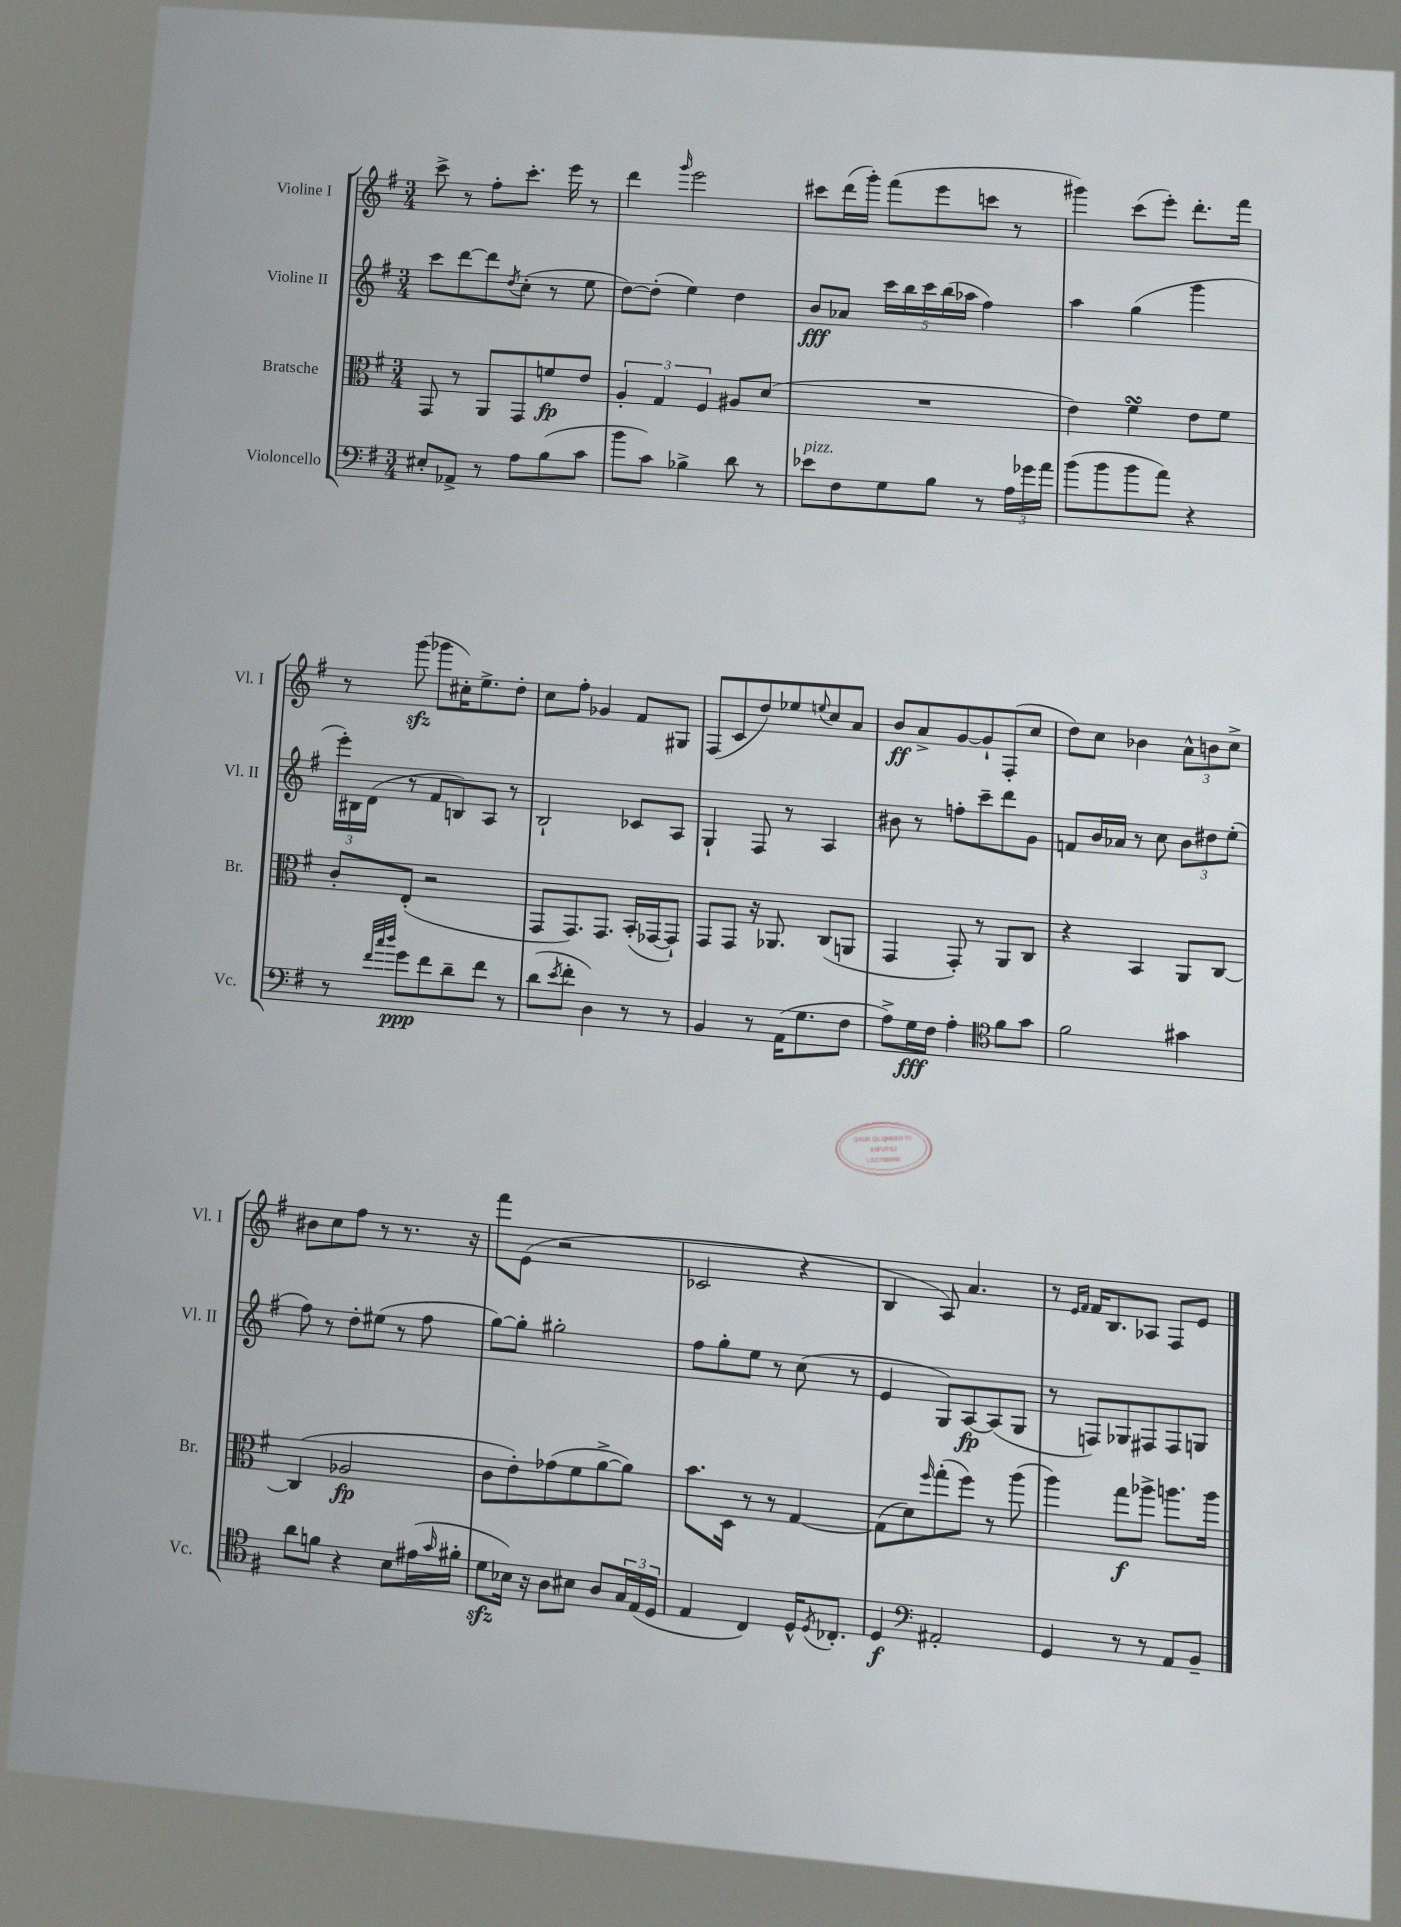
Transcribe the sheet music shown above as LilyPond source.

<<
\new StaffGroup <<
\new Staff = "s0" \with { instrumentName = "Violine I" shortInstrumentName = "Vl. I" } {
    \clef treble \key g \major \numericTimeSignature \time 3/4
    c'''8-> r8 fis''8-. c'''8.-. e'''16 r8 |
    d'''4 \grace { g'''16 } e'''2 |
    cis'''8 d'''16( g'''16-.) fis'''8( e'''8 c'''8 r8 |
    gis'''4) c'''8( e'''8-.) d'''8.-. fis'''16 |
    r8 g'''8\sfz( ges'''8 cis''16-.) e''8.-> d''8-. |
    c''8 fis''8-. ges'4 fis'8 gis8 |
    fis8( c'8 d''8) ees''8 \appoggiatura { e''8 } c''8 a'8 |
    b'8\ff a'8-> g'8~ g'8-! fis8-.( c''8 |
    d''8) c''8 bes'4 \tuplet 3/2 { a'8-^ b'8 c''8-> } |
    bis'8 c''8 fis''8 r8 r8. r16 |
    fis'''8 e'8( r2 |
    ces'2 r4 |
    b4 a8) a'4. |
    r8 \grace { e'16 fis'16 } fis'16 b8. aes8 fis8 e'8 \bar "|." |
}
\new Staff = "s1" \with { instrumentName = "Violine II" shortInstrumentName = "Vl. II" } {
    \clef treble \key g \major \numericTimeSignature \time 3/4
    c'''8 d'''8~ d'''8 \acciaccatura { d''8 } c''8-.( r8 e''8 |
    d''8~) d''8-.( e''4) d''4 |
    b'8\fff aes'8 \tuplet 5/4 { c'''16 b''16 c'''16 b''16( aes''16 } fis''4) |
    a''4 g''4( g'''4 |
    \tuplet 3/2 { e'''16-.) bis16 d'16( } r8 fis'8 b8) a8 r8 |
    b2-! ces'8 a8 |
    g4-! fis8 r8 a4 |
    bis'8 r8 f''8-. c'''8-- d'''8 g'8 |
    f'8 b'16 aes'16 r8 c''8 \tuplet 3/2 { b'8 dis''8 e''8-.( } |
    fis''8) r8 d''8-. eis''8( r8 fis''8 |
    g''8~) g''8-. gis''2-. |
    fis''8 g''8-. e''8 r8 c''8( r8 |
    e'4 g8) a8~\fp a8( g8 |
    r8 f8) ges8 fis8 fis8 g8 \bar "|." |
}
\new Staff = "s2" \with { instrumentName = "Bratsche" shortInstrumentName = "Br." } {
    \clef alto \key g \major \numericTimeSignature \time 3/4
    g,8 r8 a,8 g,8 f'8\fp e'8 |
    \tuplet 3/2 { a4-. g4 fis4 } ais8 d'8( |
    R2. |
    e'4) fis'4\turn e'8 fis'8 |
    c'8-. e8-.( r2 |
    g,8 g,8.) g,8. b,16-.( ges,16~ ges,8-!) |
    g,8 g,8 r16 aes,8. c8( a,8 |
    g,4 g,8-.) r8 a,8 c8 |
    r4 b,4 a,8 c8~ |
    c4( aes2\fp |
    c'8 e'8-.) ges'8( fis'8 a'8~-> a'8) |
    b'8. d16 r8 r8 g4~ |
    g8( d'8) \grace { fis''16 } g''8-.( fis''8) r8 a''8( |
    a''4) g''8\f aes''8-> a''8. a''16 \bar "|." |
}
\new Staff = "s3" \with { instrumentName = "Violoncello" shortInstrumentName = "Vc." } {
    \clef bass \key g \major \numericTimeSignature \time 3/4
    eis8-. aes,8-> r8 a8 b8( c'8 |
    b'8 c'8) bes4-> d'8 r8 |
    ees'8^\markup { \italic "pizz." } fis8 g8 b8 r8 \tuplet 3/2 { a16 ges'16 a'16 } |
    b'8( b'8 b'8 a'8) r4 |
    r8 \grace { fis'32 c''32 d''32 } g'8\ppp fis'8 d'8-- fis'8 r8 |
    d'8( \acciaccatura { e'8 } fis'8-. d4) r8 r8 |
    b,4 r8 a,16( g8. fis8 |
    a8->) g16\fff fis16 a4-. \clef tenor fis'8 g'8 |
    fis'2 gis'4 |
    a'8 f'8 r4 b8 eis'16( \grace { g'16 } fis'16-. |
    d'8\sfz bes16) r16 a8 bis8 a8 \tuplet 3/2 { g16 e16( d16 } |
    e4 c4) d16-^ \acciaccatura { d8 } ces8.-. |
    d4\f \clef bass ais,2-. |
    g,4 r8 r8 a,8 b,8-- \bar "|." |
}
>>
>>
\layout { \context { \Score \remove "Bar_number_engraver" } }
